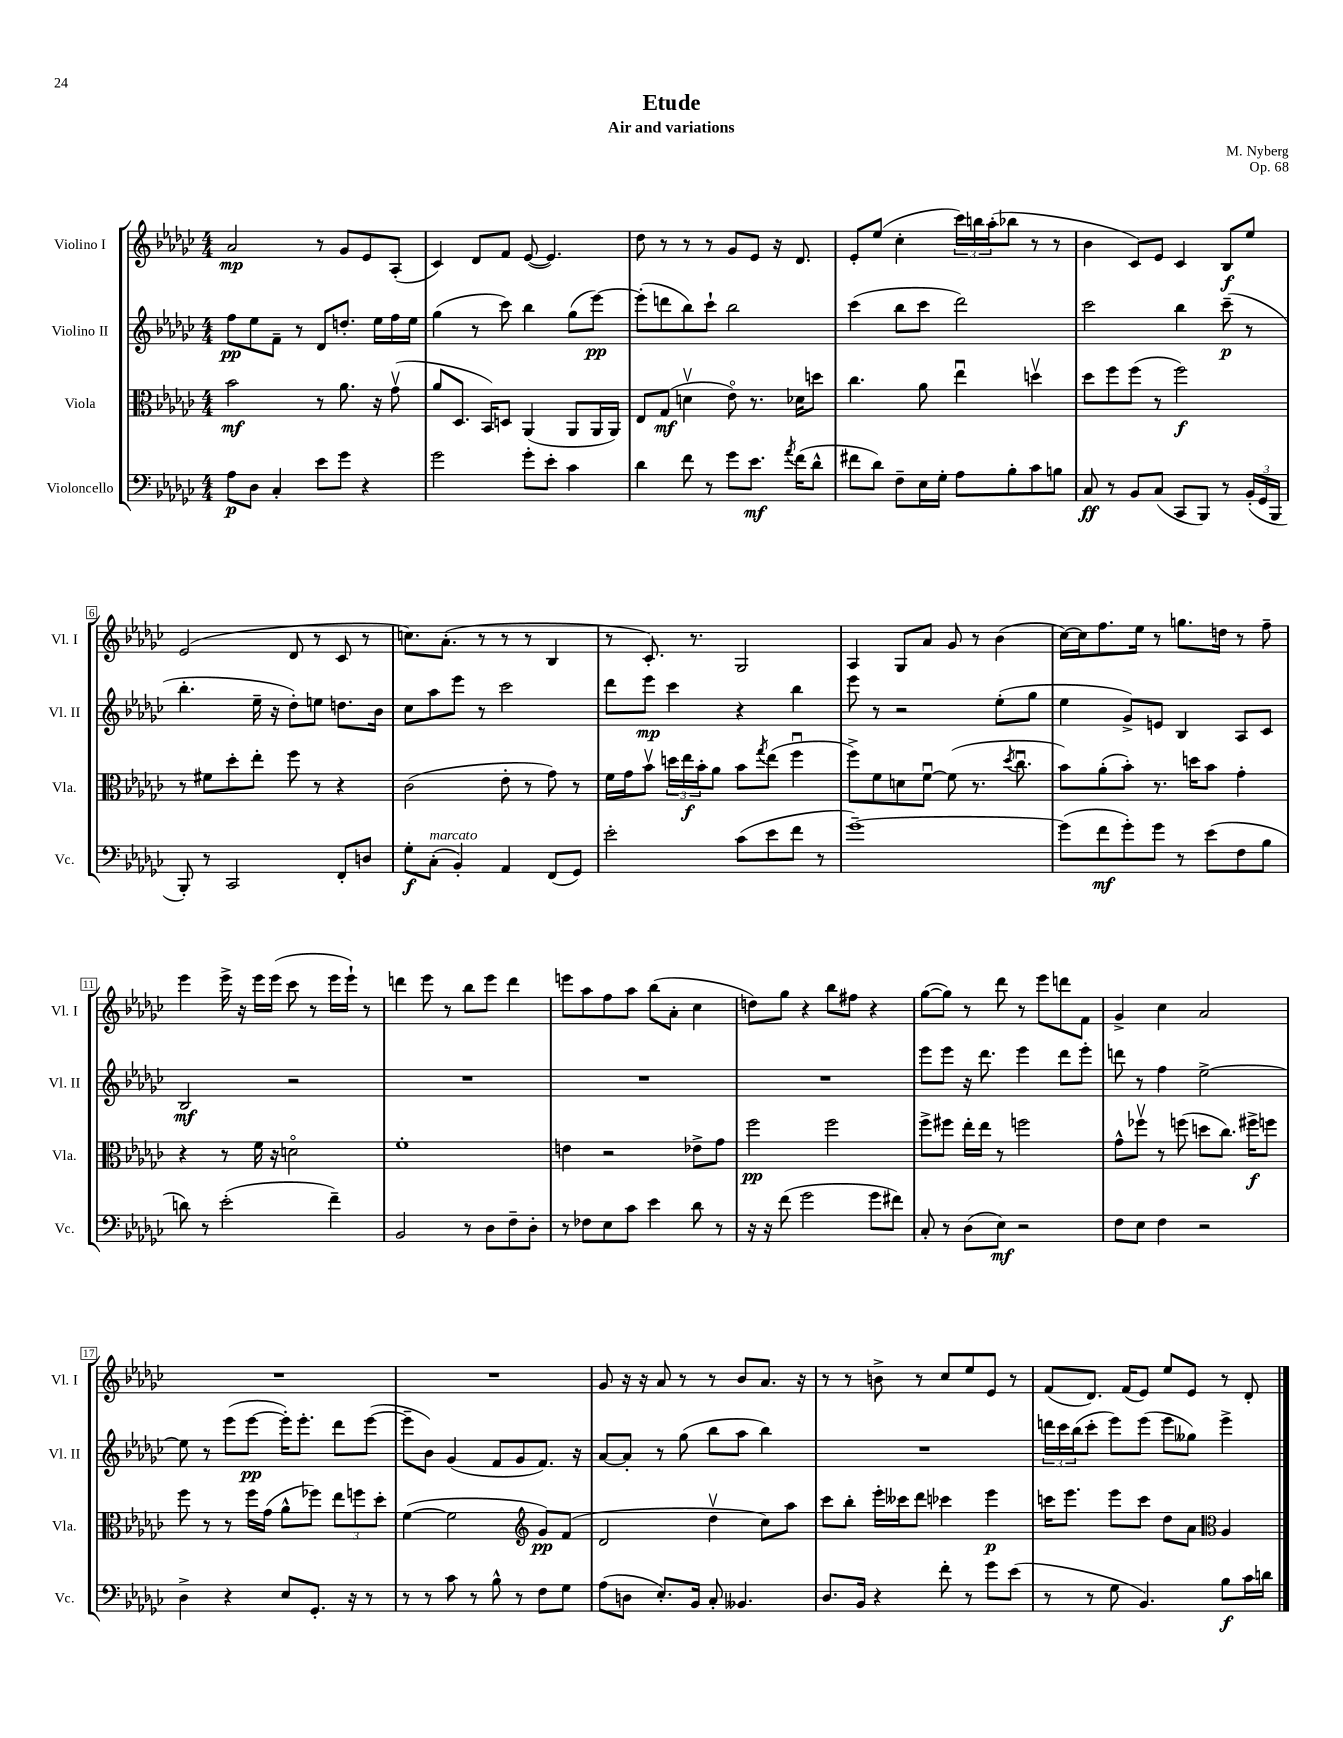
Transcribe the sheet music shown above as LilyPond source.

\header { title = "Etude" composer = "M. Nyberg" subtitle = "Air and variations" opus = "Op. 68" }
<<
\new StaffGroup <<
\new Staff = "s0" \with { instrumentName = "Violino I" shortInstrumentName = "Vl. I" } {
    \clef treble \key ges \major \numericTimeSignature \time 4/4
    aes'2\mp r8 ges'8 ees'8 aes8-.( |
    ces'4) des'8 f'8 ees'8~( ees'4.) |
    des''8 r8 r8 r8 ges'8 ees'8 r16 des'8. |
    ees'8-. ees''8( ces''4-. \tuplet 3/2 { ces'''16) b''16 aes''16-.( } bes''8 r8 r8 |
    bes'4 ces'8) ees'8 ces'4 bes8\f ees''8 |
    ees'2( des'8 r8 ces'8 r8 |
    c''8.) aes'8.-.( r8 r8 r8 bes4 |
    r8 ces'8.-.) r8. ges2 |
    aes4 ges8 aes'8 ges'8 r8 bes'4( |
    ces''16~) ces''16 f''8. ees''16 r8 g''8. d''16 r8 f''8-- |
    ees'''4 ees'''16-> r16 ees'''16 ees'''16( ces'''8 r8 ees'''16 ees'''16-!) r8 |
    d'''4 ees'''8 r8 bes''8 ees'''8 d'''4 |
    e'''8 aes''8 f''8 aes''8 bes''8( aes'8-. ces''4 |
    d''8) ges''8 r4 bes''8 fis''8 r4 |
    ges''8~( ges''8) r8 des'''8 r8 ees'''8 d'''8 f'8 |
    ges'4-> ces''4 aes'2 |
    R1 |
    R1 |
    ges'8 r16 r16 aes'8 r8 r8 bes'8 aes'8. r16 |
    r8 r8 b'8-> r8 ces''8 ees''8 ees'8 r8 |
    f'8( des'8.) f'16( ees'8) ees''8 ees'8 r8 des'8-. \bar "|." |
}
\new Staff = "s1" \with { instrumentName = "Violino II" shortInstrumentName = "Vl. II" } {
    \clef treble \key ges \major \numericTimeSignature \time 4/4
    f''8\pp ees''8 f'8-- r8 des'8 d''8.-. ees''16 f''16 ees''16 |
    ges''4( r8 ces'''8) bes''4 ges''8( ees'''8~\pp) |
    ees'''8-.( d'''8 bes''8) ces'''8-! bes''2 |
    ces'''4( bes''8 ces'''8 des'''2) |
    ces'''2 bes''4 ces'''8--\p( r8 |
    bes''4.-. ees''16-- r16 des''8-.) e''8 d''8. bes'16 |
    ces''8 aes''8 ees'''8 r8 ces'''2 |
    des'''8 ees'''8\mp ces'''4 r4 bes''4 |
    ees'''8 r8 r2 ees''8-.( ges''8 |
    ees''4 ges'8->) e'8 bes4 aes8 ces'8 |
    bes2\mf r2 |
    R1 |
    R1 |
    R1 |
    ees'''8 ees'''8 r16 des'''8. ees'''4 des'''8 ees'''8-. |
    d'''8 r8 f''4 ees''2~-> |
    ees''8 r8 ees'''8( ees'''8~\pp ees'''16-.) ees'''8.-. des'''8 ees'''8~( |
    ees'''8-- bes'8) ges'4( f'8 ges'8 f'8.) r16 |
    aes'8~ aes'8-. r8 ges''8( bes''8 aes''8 bes''4) |
    R1 |
    \tuplet 3/2 { d'''16 ces'''16 bes''16( } ces'''8-. ees'''8) ees'''8( ees'''8 geses''8) ees'''4-> \bar "|." |
}
\new Staff = "s2" \with { instrumentName = "Viola" shortInstrumentName = "Vla." } {
    \clef alto \key ges \major \numericTimeSignature \time 4/4
    bes'2\mf r8 aes'8. r16 ges'8\upbow( |
    aes'8 des8. bes,16) d8 aes,4( aes,8 aes,16 aes,16) |
    ees8 ges8\mf( d'4\upbow ees'8\flageolet) r8. des'16 d''8 |
    ces''4. aes'8 ees''4\downbow d''4\upbow |
    des''8 f''8 f''8( r8 f''2\f) |
    r8 fis'8 des''8-. ees''8-. f''8 r8 r4 |
    ces'2( ees'8-. r8 ges'8) r8 |
    f'16 ges'16 bes'8\upbow \tuplet 3/2 { d''16 ees''16\f bes'16-. } aes'8 bes'8 \acciaccatura { ges''8 } ees''8( f''4\downbow |
    f''8->) f'8 d'8 f'8~\downbow f'8( r8. \acciaccatura { des''8 } ces''8.\downbow |
    bes'8) aes'8-.( bes'8-.) r8. d''16 bes'8 ges'4-. |
    r4 r8 f'16 r16 d'2\flageolet |
    f'1-. |
    e'4 r2 ees'8-> ges'8 |
    f''2\pp f''2 |
    f''8-> fis''8 ees''16-. ees''16 r8 f''2 |
    ges'8-^ fes''8\upbow r8 f''8( d''8 ces''8.) fis''16->\f f''8 |
    f''8 r8 r8 f''16 ges'16( aes'8-^ fes''8) \tuplet 3/2 { ees''8 f''8 des''8-. } |
    f'4~( f'2 \clef treble ges'8\pp) f'8( |
    des'2 des''4\upbow ces''8) aes''8 |
    ces'''8 bes''8-. ees'''16-. ceses'''16 des'''8 ces'''4 ees'''4\p |
    c'''16 ees'''8. ees'''8 c'''8 des''8 aes'8 \clef alto aes4 \bar "|." |
}
\new Staff = "s3" \with { instrumentName = "Violoncello" shortInstrumentName = "Vc." } {
    \clef bass \key ges \major \numericTimeSignature \time 4/4
    aes8\p des8 ces4-. ees'8 ges'8 r4 |
    ges'2 ges'8-. ees'8-. ces'4 |
    des'4 f'8 r8 ges'8 ees'8.\mf \acciaccatura { aes'8 } f'16( des'8-^ |
    fis'8 des'8) f8-- ees16 ges16-. aes8 bes8-. ces'8 b8 |
    ces8\ff r8 bes,8 ces8( ces,8 bes,,8) r8 \tuplet 3/2 { bes,16-.( ges,16 bes,,16 } |
    bes,,8-.) r8 ces,2 f,8-. d8 |
    ges8-.\f ces8-.^\markup { \italic "marcato" }( bes,4-.) aes,4 f,8( ges,8) |
    ees'2-. ces'8( ees'8 f'8 r8 |
    ges'1~--) |
    ges'8( f'8\mf ges'8-.) ges'8 r8 ees'8( f8 bes8 |
    d'8) r8 ees'2-.( f'4--) |
    bes,2 r8 des8 f8-- des8-. |
    r8 fes8 ees8 ces'8 ees'4 des'8 r8 |
    r16 r16 f'8( ges'2 ges'8 fis'8) |
    ces8-. r8 des8( ees8\mf) r2 |
    f8 ees8 f4 r2 |
    des4-> r4 ees8 ges,8.-. r16 r8 |
    r8 r8 ces'8 r8 bes8-^ r8 f8 ges8 |
    aes8( d8 ees8.-.) bes,16 ces8-. beses,4. |
    des8. bes,16 r4 f'8-. r8 ges'8 ees'8( |
    r8 r8 ges8 bes,4.) bes8\f ces'16 d'16 \bar "|." |
}
>>
>>
\layout { \context { \Score \override BarNumber.stencil = #(make-stencil-boxer 0.1 0.3 ly:text-interface::print) } }
